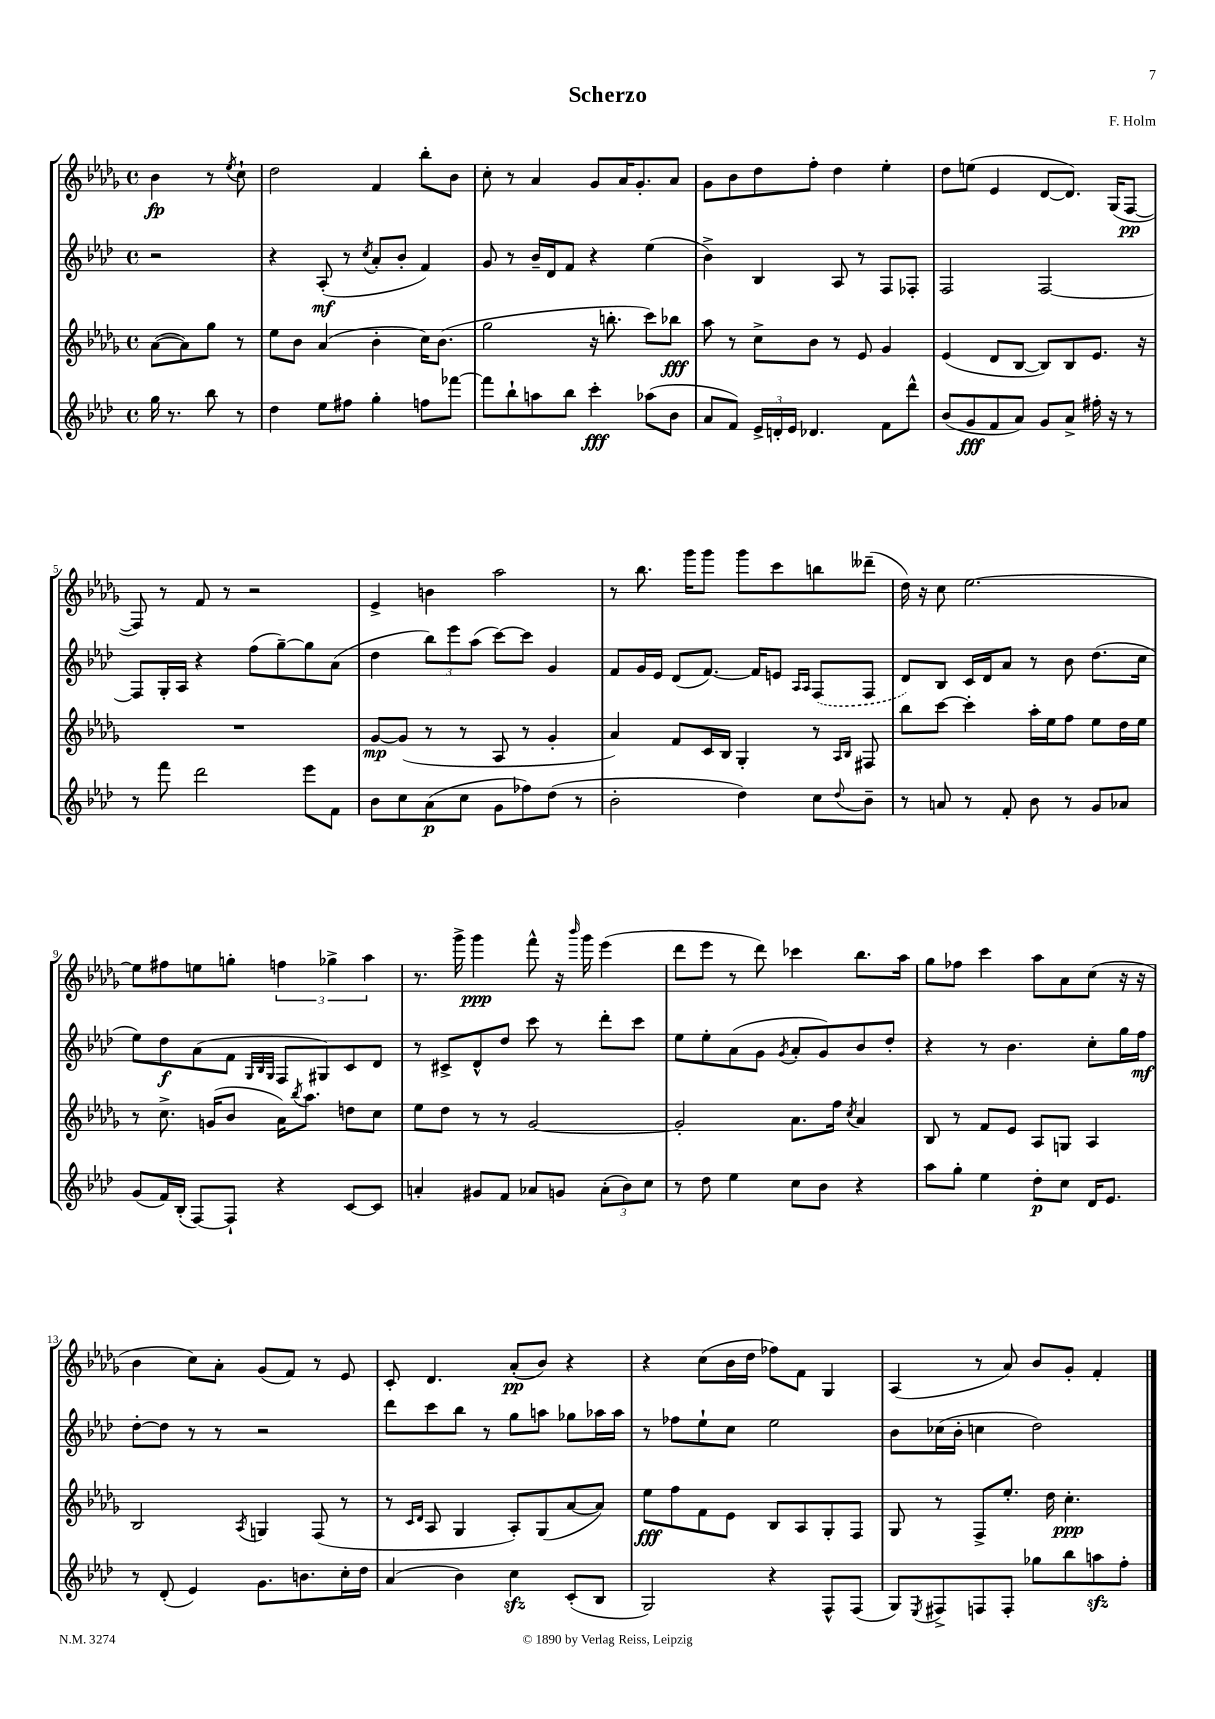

**kern	**kern	**kern	**kern
*staff4	*staff3	*staff2	*staff1
*clefG2	*clefG2	*clefG2	*clefG2
*k[b-e-a-d-]	*k[b-e-a-d-g-]	*k[b-e-a-d-]	*k[b-e-a-d-g-]
*M4/4	*M4/4	*M4/4	*M4/4
*met(c)	*met(c)	*met(c)	*met(c)
16gg\	([8a-\L	2r	4b-\
8.r	.	.	.
.	8a-\])	.	.
8bb-\	8gg-\J	.	8r
.	.	.	8qee-/
8r	8r	.	8cc`\
=	=	=	=
4dd-\	8ee-\L	4r	2dd-\
.	8b-\J	.	.
8ee-\L	(4a-/	(8A-'/	.
8ff#\J	.	8r	.
.	.	8qcc/	.
4gg'\	4b-'\	8a-'/L	4f/
.	.	8b-'/J	.
8ff\L	16cc\LK)	4f/)	8bb-'\L
.	(8.b-\J	.	.
[8fff-\J	.	.	8b-\J
=	=	=	=
8fff-\]L	2gg-\	8g/	8cc'\
8bb-`\	.	8r	8r
8aa\	.	16b-~/LL	4a-/
.	.	16d-/J	.
8bb-\J	.	8f/J	.
4ccc'\	16r	4r	8g-/L
.	8.bb'\	.	.
.	.	.	16a-/K
.	.	.	8.g-'/
(8aa-\L	8ccc\L)	(4ee-\	.
8b-\J	8bb-\J	.	8a-/J
=	=	=	=
8a-/L	8aa-\	4b-^\)	8g-\L
8f/J)	8r	.	8b-\
24e-^/LL	8cc^\L	4B-/	8dd-\
24d'/	.	.	.
24e-/JJ	.	.	.
4.d-/	8b-\J	.	8ff'\J
.	8r	8A-/	4dd-\
.	8e-/	8r	.
8f\L	4g-/	8F/L	4ee-'\
8ddd-^^\J	.	8F-'/J	.
=	=	=	=
(8b-/L	(4e-/	2F/	8dd-\L
8g/	.	.	(8ee\J
8f/	8d-/L	.	4e-/
8a-/J)	[8B-/J	.	.
8g/L	8B-/]L)	[2F/	[8d-/L
8a-^/J	8B-/	.	8.d-/]J)
16ff#'\	8.e-/J	.	.
16r	.	.	(16G-/LK
8r	.	.	[8F/J
.	16r	.	.
=	=	=	=
8r	1r	8F/]L	8F/])
8fff\	.	16G'/L	8r
.	.	16A-/JJ	.
2ddd-\	.	4r	8f/
.	.	.	8r
.	.	(8ff\L	2r
.	.	[8gg~\)	.
8eee-\L	.	8gg\]	.
8f\J	.	(8a-\J	.
=	=	=	=
8b-\L	[8g-/L	4dd-\	4e-^/
8cc\	(8g-/]J	.	.
(8a-\	8r	12bb-\L)	4b\
.	.	12eee-\	.
8cc\J	8r	.	.
.	.	(12aa-\J	.
8g\L	8A-/	[8ccc\L)	2aa-\
8ff-\)	8r	8ccc\]J	.
(8dd-\J	4g-'/	4g/	.
8r	.	.	.
=	=	=	=
2b-'\	4a-/)	8f/L	8r
.	.	16g/L	8.bb-\
.	.	16e-/JJ	.
.	8f/L	(8d-/L	.
.	.	.	16ggg-\LK
.	16c/L	[8.f/J)	8ggg-\J
.	16B-/JJ	.	.
4dd-\)	4G-'/	.	8ggg-\L
.	.	16f/]LK	.
.	.	8e/J	8ccc\
.	.	16qqA-/LL	.
.	.	16qqA-/JJ	.
8cc\L	8r	(8F/L	8bb\
.	16qqA-/LL	.	.
8qqdd-/	16qqB-/JJ	.	.
8b-~\J	8F#/	8F/J	(8ddd--~\J
=	=	=	=
8r	8bb-\L	8d-/L)	16dd-\)
.	.	.	16r
8a/	[8ccc\J	8B-/J	8cc\
8r	4ccc'\]	16c/LL	[2.ee-\
.	.	16d-/J	.
8f'/	.	8a-/J	.
8b-\	16aa-'\LL	8r	.
.	16ee-\J	.	.
8r	8ff\J	8b-\	.
8g/L	8ee-\L	(8.dd-\L	.
8a-/J	16dd-\L	.	.
.	16ee-\JJ	16cc\Jk	.
=	=	=	=
(8g/L	8r	8ee-\L)	8ee-\]L
16f/L)	8.cc^\	8dd-\	8ff#\
(16B-'/JJ	.	.	.
[8F/L)	.	(8a-\	8ee\
.	(16g/LK	.	.
8F`/]J	8b-/J	8f\J	8gg'\J
.	.	32qqG/LLL	.
.	.	32qqB-/	.
.	.	32qqG/JJJ	.
4r	16a-\LK)	8F/L	6ff\
.	8qbb-/	.	.
.	8.aa-\J	.	.
.	.	8G#/)	.
.	.	.	6gg-^\
[8c/L	8dd\L	8c/	.
.	.	.	6aa-\
8c/]J	8cc\J	8d-/J	.
=	=	=	=
4a'/	8ee-\L	8r	8.r
.	8dd-\J	8c#^/L	.
.	.	.	16ggg-^\
8g#/L	8r	8d-^^/	4ggg-\
8f/J	8r	8dd-/J	.
8a-/L	[2g-/	8ccc\	8fff^^\
8g/J	.	8r	16r
.	.	.	16qqbbb-/
.	.	.	16ggg-\
(12a-'\L	.	8ddd-'\L	(4eee-\
12b-\)	.	.	.
.	.	8ccc\J	.
12cc\J	.	.	.
=	=	=	=
8r	2g-'/]	8ee-\L	8ddd-\L
8dd-\	.	8ee-'\	8eee-\J
4ee-\	.	(8a-\	8r
.	.	8g\J	8ddd-\)
.	.	8qg/	.
8cc\L	8.a-\L	8a-'/L	4ccc-\
8b-\J	.	8g/)	.
.	16ff\Jk	.	.
.	8qcc/	.	.
4r	4a-/	8b-/	8.bb-\L
.	.	8dd-'/J	.
.	.	.	16aa-\Jk
=	=	=	=
8aa-\L	8B-/	4r	8gg-\L
8gg'\J	8r	.	8ff-\J
4ee-\	8f/L	8r	4ccc\
.	8e-/J	4.b-\	.
8dd-'\L	8A-/L	.	8aa-\L
8cc\J	8G/J	.	8a-\
16d-/LK	4A-/	8cc'\L	(8cc\J
8.e-/J	.	.	.
.	.	16gg\L	16r
.	.	16ff\JJ	16r
=	=	=	=
8r	2B-/	[8dd-'\L	4b-\
(8d-'/	.	8dd-\]J	.
4e-/)	.	8r	8cc\L)
.	.	8r	8a-'\J
.	8qA-/	.	.
8.g\L	4G/	2r	(8g-/L
.	.	.	8f/J)
8.b\	.	.	.
.	(8F/	.	8r
16cc'\L	8r	.	8e-/
16dd-\JJ	.	.	.
=	=	=	=
(4a-/	8r	8ddd-\L	8c'/
.	16qqc/LL	.	.
.	16qqd-/JJ	.	.
.	8A-/	8ccc\	4.d-/
4b-\)	4G-/	8bb-\J	.
.	.	8r	.
4cc\	8A-'/L)	8gg\L	(8a-'/L
.	(8G-/	8aa\J	8b-/J)
(8c'/L	[8a-/	8gg-\L	4r
8B-/J	8a-/]J)	16aa-\L	.
.	.	16aa-\JJ	.
=	=	=	=
2G/)	8ee-\L	8r	4r
.	8ff\	8ff-\L	.
.	8f\	8ee-`\	(8cc\L
.	8e-\J	8cc\J	16b-\L
.	.	.	16dd-\JJ
4r	8B-/L	2ee-\	8ff-\L)
.	8A-/	.	8f\J
8F^^/L	8G-'/	.	4G-/
(8F/J	8F/J	.	.
=	=	=	=
8G/L)	8G-/	8b-\L	(4A-/
8qE-/	.	.	.
8F#^/	8r	(16cc-\L	.
.	.	16b-'\JJ	.
8F/	8F^/L	4cc\	8r
8F'/J	8.ee-'/J	.	8a-/)
8gg-\L	.	2dd-\)	8b-/L
.	16dd-\	.	.
8bb-\	4.cc'\	.	8g-'/J
8aa\	.	.	4f'/
8ff'\J	.	.	.
==	==	==	==
*-	*-	*-	*-
